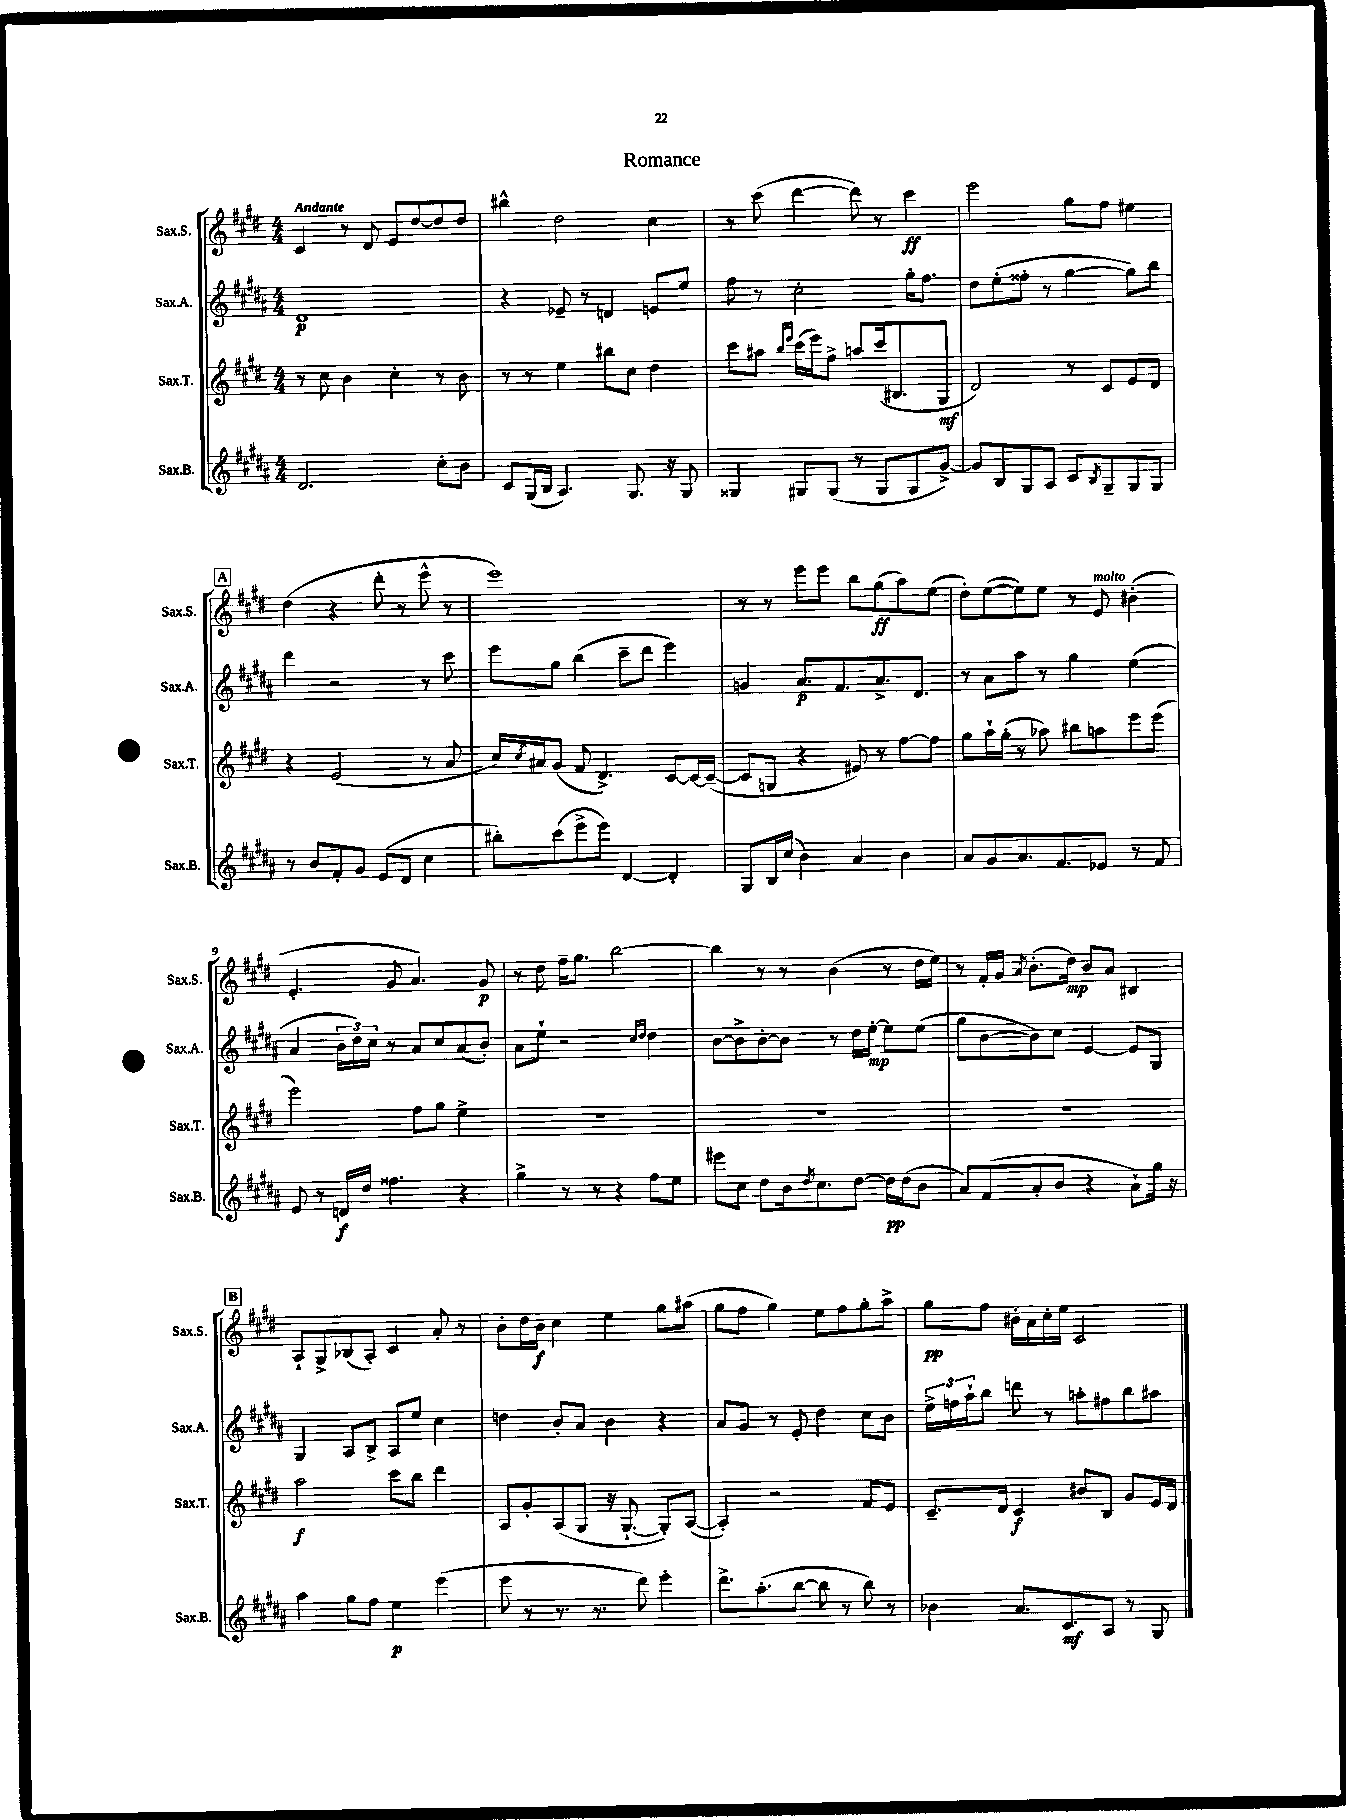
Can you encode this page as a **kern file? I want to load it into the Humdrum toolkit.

**kern	**kern	**kern	**kern
*staff4	*staff3	*staff2	*staff1
*clefG2	*clefG2	*clefG2	*clefG2
*k[f#c#g#d#a#]	*k[f#c#g#d#]	*k[f#c#g#d#a#]	*k[f#c#g#d#]
*M4/4	*M4/4	*M4/4	*M4/4
2.d#	8r	1d#	4c#
.	8cc#	.	.
.	4b	.	8r
.	.	.	8d#
.	4cc#'	.	8e
.	.	.	[8dd#
8cc#'	8r	.	8dd#]
8b	8b	.	8dd#
=	=	=	=
8c#	8r	4r	4bb#^^
(16G#	8r	.	.
16B	.	.	.
4.A#)	4ee	8e-~	2dd#
.	.	8r	.
.	8bb#	4d	.
8.G#	8cc#	.	.
.	4dd#	8e	4cc#
16r	.	.	.
8G#	.	8ee	.
=	=	=	=
4G##	8ccc#	8ff#	8r
.	8aa#	8r	(8ccc#
.	16qqbb	.	.
.	16qqeee	.	.
8G#	(16ccc#	2cc#'	[4ddd#
.	16eee)	.	.
(8G#	8ff#^	.	.
8r	8aa	.	8ddd#])
8G#	(16ccc#	.	8r
.	8.B#	.	.
8G#	.	16gg#'	4ccc#
.	.	8.ff#	.
[8g#^)	8G#	.	.
=	=	=	=
8g#]	2d#)	8dd#	2eee
8B	.	(8ee'	.
8G#	.	8ff##'	.
8A#	.	8r	.
8c#	8r	[4gg#	8gg#
8qB	.	.	.
8G#~	8c#	.	8ff#
8G#	8e	8gg#])	4ee#
8G#	8d#	8bb	.
=	=	=	=
8r	4r	4ddd#	(4dd#
8b	.	.	.
8f#'	(2e	2r	4r
8g#	.	.	.
(8e	.	.	8ddd#'
8d#	.	.	8r
4cc#	8r	8r	8eee^^
.	8a	8ccc#	8r
=	=	=	=
8bb#')	16cc#)	8eee	1eee)
.	8qcc#	.	.
.	16a#	.	.
(8ccc#	(8g#	8gg#	.
8eee^	8f#	(4bb	.
8eee)	4.d#^)	.	.
[4d#	.	8ccc#~	.
.	.	8ddd#	.
4d#']	[8c#	4eee)	.
.	16c#_	.	.
.	(16c#~_	.	.
=	=	=	=
8G#	8c#]	4g	8r
16B	8G	.	8r
(16cc#	.	.	.
4b)	4r	8.a#	8eee
.	.	.	8eee
.	.	8.f#	.
4a#	8e#)	.	8bb
.	8r	8.a#^	(8gg#
4b	[8ff#	.	8aa)
.	.	8.d#	.
.	8ff#]	.	(8ee
=	=	=	=
8a#	8gg#	8r	8dd#')
8g#	16aa`	8a#	([8ee
.	(16gg#'	.	.
8.a#	8r	8aa#	8ee])
.	8aa-)	8r	8ee
8.f#	.	.	.
.	8bb#	4gg#	8r
8e-	8aa	.	8e
8r	8eee	(4ee	(4b#'
8f#	(8eee	.	.
=	=	=	=
8e	2eee)	4a#	4.e'
8r	.	.	.
16d	.	24b	.
.	.	24dd#)	.
16dd#	.	.	.
.	.	24cc#	.
4.ff##	.	8r	8g#
.	8ff#	8a#	4.a)
.	8gg#	8cc#	.
4r	4ee^	(8a#	.
.	.	8b')	8g#
=	=	=	=
4gg#^	1r	8a#	8r
.	.	8ee`	8dd#
8r	.	2r	16ff#~
.	.	.	8.gg#
8r	.	.	.
4r	.	.	[2bb
.	.	16qqcc#	.
.	.	16qqdd#	.
8ff#	.	4dd#	.
8ee	.	.	.
=	=	=	=
8eee#	1r	[8b	4bb]
8cc#	.	8b^]	.
8dd#	.	[8b'	8r
16b	.	8b]	8r
8qdd#	.	.	.
8.cc#	.	.	.
.	.	8r	(4b
[8dd#	.	16dd#	.
.	.	[16ee'	.
16dd#]	.	8ee]	8r
(16dd#	.	.	.
8b	.	(8ee	16dd#
.	.	.	16ee)
=	=	=	=
8a#)	1r	8gg#	8r
(8f#	.	[8b	16f#'
.	.	.	16g#
.	.	.	8qa
8a#'	.	8b])	(8.b'
8b	.	8cc#	.
.	.	.	16dd#)
4r	.	[4e	8b
.	.	.	8a
8a#`)	.	8e]	4B#
16gg#	.	8G#	.
16r	.	.	.
=	=	=	=
4aa#	2aa	4G#	8A`
.	.	.	8G#^
8gg#	.	8A#	(8B-
8ff#	.	8B^	8A')
4ee	8ccc#	8A#	4c#
.	8bb	8ee	.
(4eee	4ddd#	4cc#	8a'
.	.	.	8r
=	=	=	=
8eee	8A	4dd	8b'
8r	8g#'	.	16dd#
.	.	.	16b
8.r	(8A	8b'	4cc#
.	8G#	8a#	.
8.r	.	.	.
.	16r	4b	4ee
.	[8.G#`	.	.
8ddd#)	.	.	.
4eee'	8G#'])	4r	8gg#
.	([8A	.	(8aa#
=	=	=	=
8.ddd#^	4A'])	8a#	8gg#
.	.	8g#	8ff#
(8.aa#'	.	.	.
.	2r	8r	4gg#)
[8bb	.	8e'	.
8bb]	.	4dd#	8ee
8r	.	.	8ff#
8bb)	8f#	8cc#	8gg#'
8r	8e	8b	8aa^
=	=	=	=
4b-	8.c#~	24ee^	8gg#
.	.	24ff	.
.	.	24aa#`	.
.	.	8bb	8ff#
.	16d#	.	.
8.a#	4c#	8ddd	16b#'
.	.	.	16a
.	.	8r	16cc#'
8.c#	.	.	16ee
.	8b#	8aa'	2c#
8A#	8B	8ff#	.
8r	8g#	8bb	.
8G#	16e	8aa#	.
.	16d#	.	.
==	==	==	==
*-	*-	*-	*-
